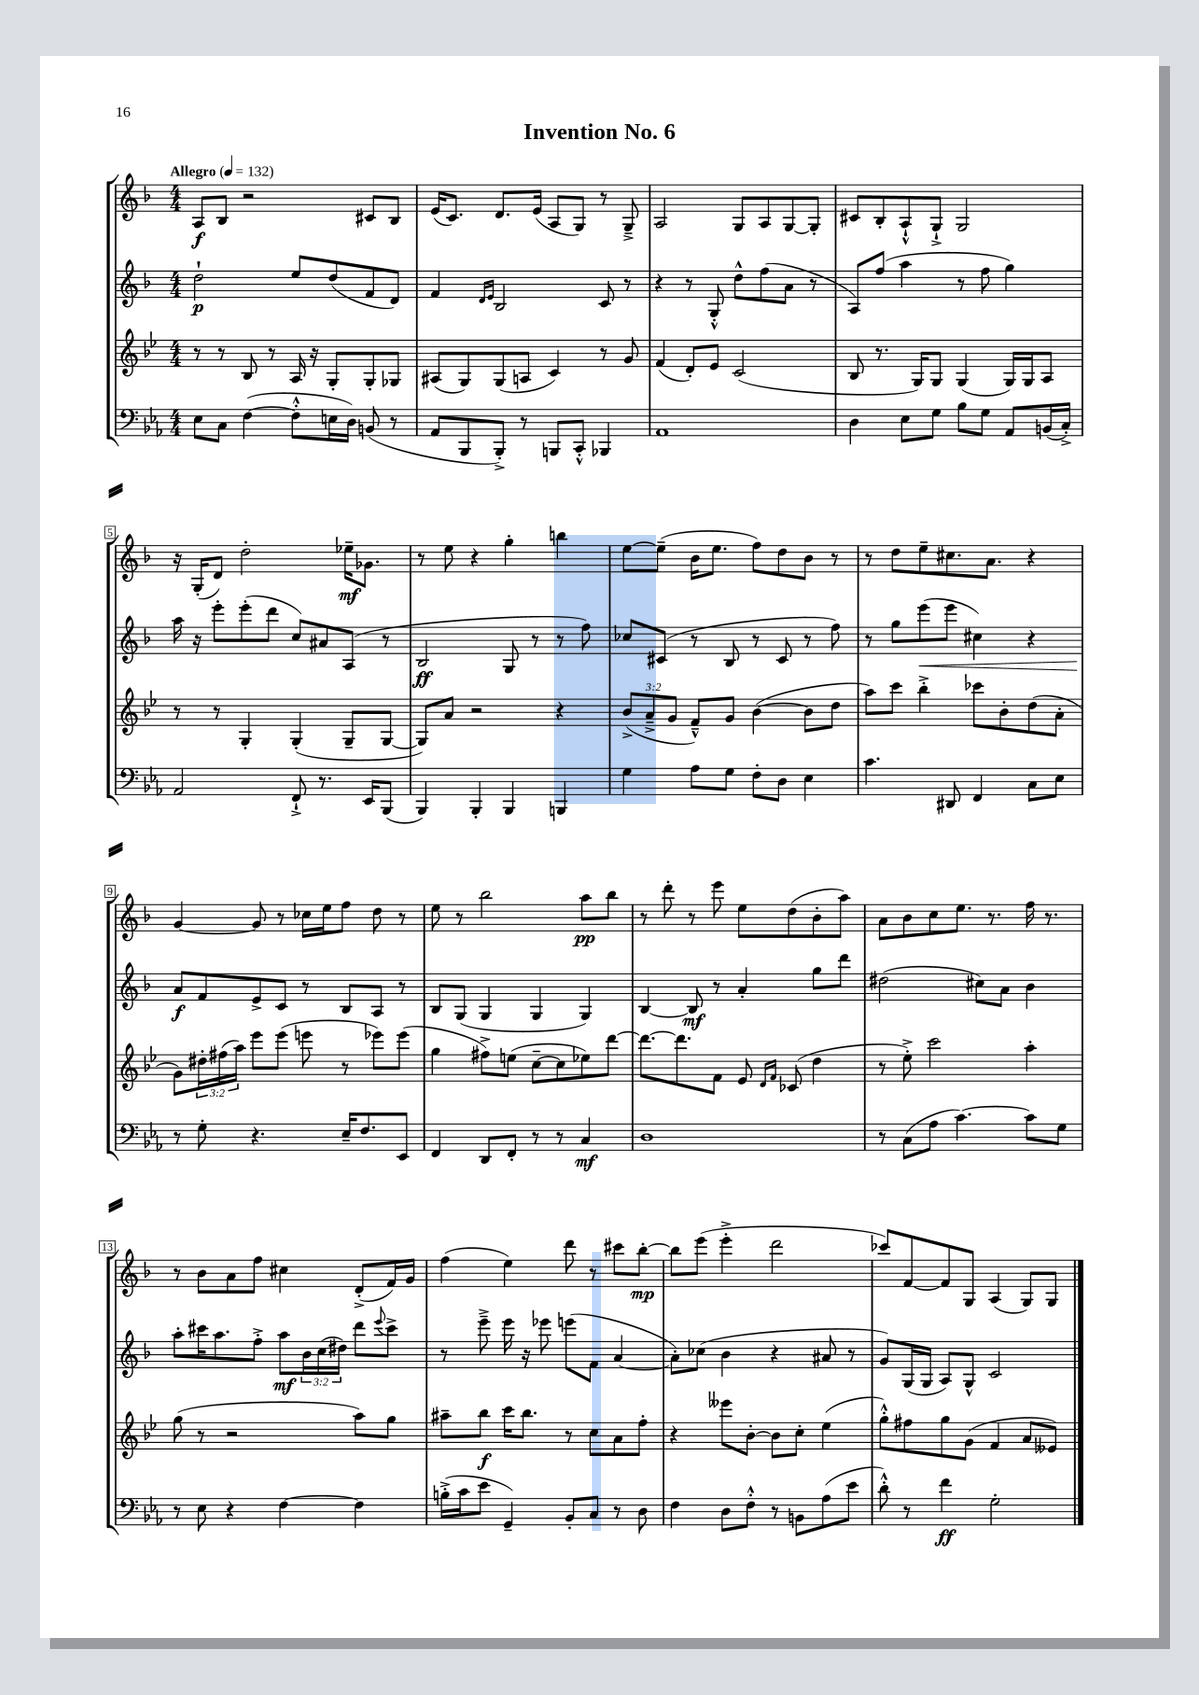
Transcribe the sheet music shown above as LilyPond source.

\header { title = "Invention No. 6" }
<<
\new StaffGroup <<
\new Staff = "s0" {
    \clef treble \key f \major \numericTimeSignature \time 4/4 \tempo "Allegro" 4 = 132
    a8\f bes8 r2 cis'8 bes8 |
    e'16( c'8.) d'8. e'16( a8 g8) r8 g8---> |
    a2 g8 a8 g8~ g8-. |
    cis'8 bes8-. a8-!-^ g8-!-> g2 |
    r16 g16-.( d'8) d''2-. ees''16--\mf ges'8. |
    r8 e''8 r4 g''4-. b''4 |
    e''8~ e''8--( bes'16 e''8. f''8) d''8 bes'8 r8 |
    r8 d''8 e''8-- cis''8. a'8. r4 |
    g'4~ g'8 r8 ces''16 e''16 f''8 d''8 r8 |
    e''8 r8 bes''2 a''8\pp bes''8 |
    r8 d'''8-. r8 e'''8 e''8 d''8( bes'8-. a''8) |
    a'8 bes'8 c''8 e''8. r8. f''16 r8. |
    r8 bes'8 a'8 f''8 cis''4 d'8-.->( f'16) g'16 |
    f''4( e''4) d'''8 r8 cis'''8 bes''8~-.\mp |
    bes''8 e'''8( e'''4-.-> d'''2 |
    ces'''8) f'8~ f'8 g8 a4( g8) g8 \bar "|." |
}
\new Staff = "s1" {
    \clef treble \key f \major \numericTimeSignature \time 4/4 \override Staff.TupletNumber.text = #tuplet-number::calc-fraction-text
    d''2-!\p e''8 d''8( f'8 d'8) |
    f'4 \grace { d'16 e'16 } bes2 c'8 r8 |
    r4 r8 g8-.-^ d''8-^ f''8( a'8 r8 |
    a8) f''8( a''4 r8 f''8 g''4) |
    a''16 r16 e'''8-. e'''8-.( d'''8 c''8) ais'8 a8( r8 |
    bes2\ff g8 r8 r8 f''8) |
    ces''8 cis'8( r8 bes8 r8 cis'8 r8 f''8) |
    r8 g''8 e'''8\<( e'''8 cis''4) r4 |
    a'8\f\! f'8 e'8-> c'8 r8 bes8 a8 r8 |
    bes8 g8( g4 g4 g4) |
    bes4~ bes8\mf r8 a'4-. g''8 d'''8 |
    dis''2( cis''8) a'8 bes'4 |
    a''8-. cis'''16 a''8. f''8-.-> a''8\mf \tuplet 3/2 { bes'16 c''16( dis''16) } d'''8 \appoggiatura { e'''8 } cis'''8-> |
    r8 e'''8---> e'''16 r16 ees'''8 e'''8( f'8 a'4~ |
    a'8-.) ces''8( bes'4 r4 ais'8 r8 |
    g'8) g16( g16 a8) g8-^ c'2 \bar "|." |
}
\new Staff = "s2" {
    \clef treble \key bes \major \numericTimeSignature \time 4/4 \override Staff.TupletNumber.text = #tuplet-number::calc-fraction-text
    r8 r8 bes8 r8 a16 r16 g8-. g8-. ges8 |
    ais8( g8) g8( a8 c'4) r8 g'8 |
    f'4( d'8-.) ees'8 c'2( |
    bes8 r8. g16) g8 g4( g16) g16 a8 |
    r8 r8 g4-. g4-.( g8-- g8~ |
    g8) a'8 r2 r4 |
    \tuplet 3/2 { bes'8->( a'8---> g'8 } f'8---^) g'8 bes'4~( bes'8 d''8 |
    a''8) c'''8 bes''4-.-> ces'''8 bes'8-. d''8( a'8-. |
    g'8) \tuplet 3/2 { dis''16-. fis''16( a''16) } ees'''8 ees'''8( e'''8 r8 ees'''8) ees'''8( |
    g''4 fis''8->) e''8( c''8~-- c''8 ees''8) d'''8~ |
    d'''8.~ d'''8. f'8 ees'8 \grace { d'16 f'16 } ces'8( d''4 |
    r8 ees''8-.->) c'''2 a''4-. |
    g''8( r8 r2 a''8) g''8 |
    ais''8-- bes''8\f c'''16 bes''8. r8 c''8 a'8 f''8-. |
    r4 eeses'''8 bes'8~-. bes'8 c''8-. ees''4( |
    g''8-.-^) fis''8 g''8 g'8( f'4 a'8 eeses'8) \bar "|." |
}
\new Staff = "s3" {
    \clef bass \key ees \major \numericTimeSignature \time 4/4
    ees8 c8 f4~( f8-.-^ e16 d16) b,8( r8 |
    aes,8 bes,,8 bes,,8-.->) r8 b,,8 c,8-.-^ bes,,4 |
    aes,1 |
    d4 ees8 g8 bes8 g8 aes,8 b,16( c16-.->) |
    aes,2 f,8-!-> r8. ees,16 bes,,8( |
    bes,,4) bes,,4-. bes,,4 b,,4 |
    g4 aes8 g8 f8-. d8 ees4 |
    c'4. dis,8 f,4 c8 ees8 |
    r8 g8-. r4. ees16-- f8. ees,8 |
    f,4 d,8 f,8-. r8 r8 c4\mf |
    d1 |
    r8 c8( aes8 c'4.~) c'8 g8 |
    r8 ees8 r4 f4~ f4 |
    b16-.->( c'16 ees'8 g,4--) bes,8-. c8 r8 d8 |
    f4 d8 f8-.-^ r8 b,8 aes8( ees'8 |
    d'8-.-^) r8 f'4\ff g2-. \bar "|." |
}
>>
>>
\layout { \context { \Score \override BarNumber.stencil = #(make-stencil-boxer 0.1 0.3 ly:text-interface::print) } }
